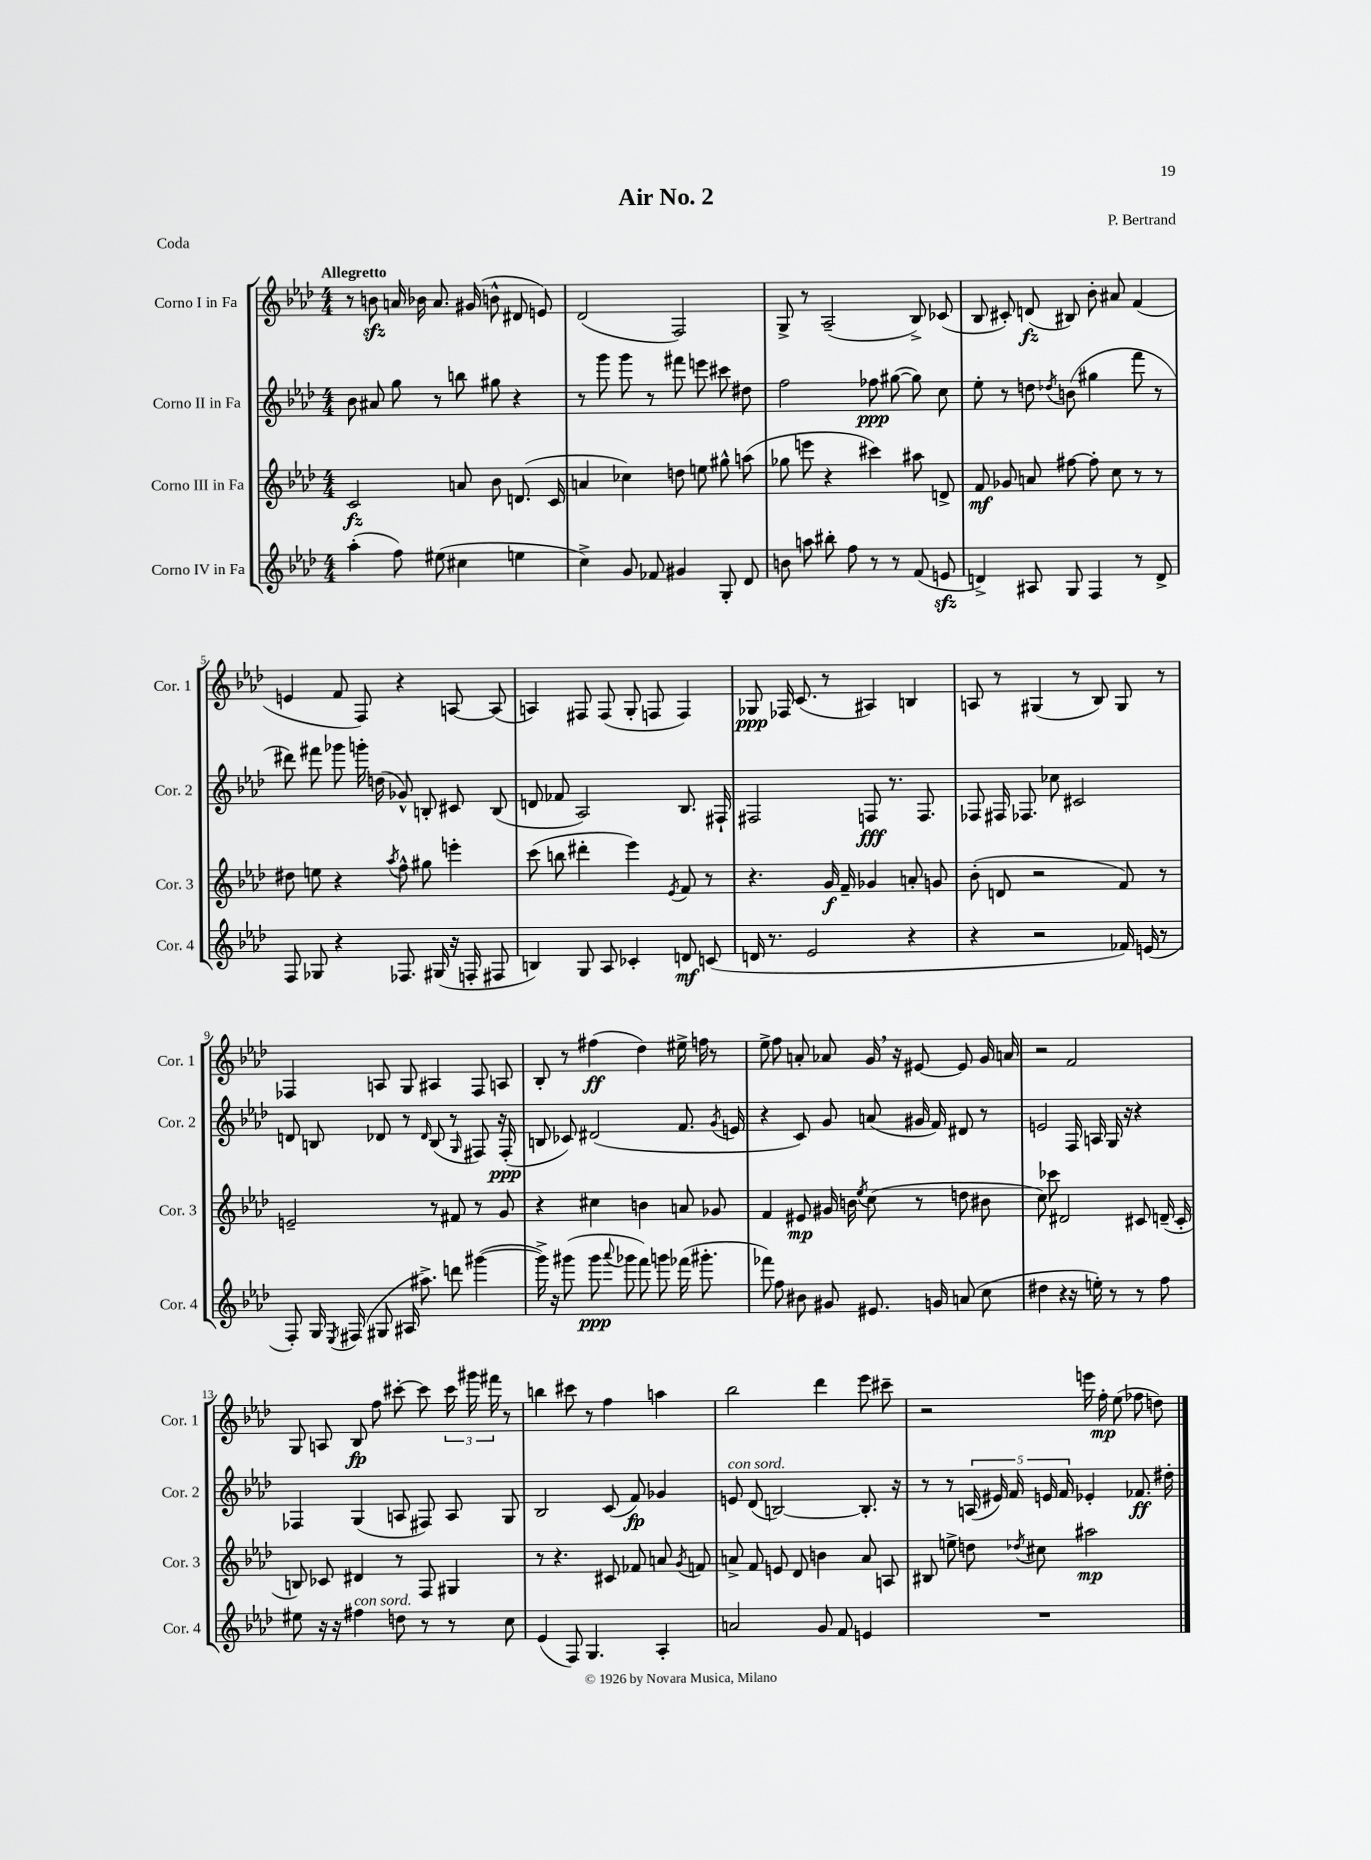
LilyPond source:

\header { title = "Air No. 2" composer = "P. Bertrand" piece = "Coda" }
<<
\new StaffGroup <<
\new Staff = "s0" \with { instrumentName = "Corno I in Fa" shortInstrumentName = "Cor. 1" } {
    \clef treble \key aes \major \numericTimeSignature \time 4/4 \tempo "Allegretto"
    \autoBeamOff r8 b'8\sfz a'16 bes'16 a'8. gis'16( b'8-^ dis'8 e'8) |
    des'2( f2) |
    g8-> r8 aes2--( bes8->) ces'8( |
    bes8 cis'8-.) d'8\fz( bis8) bes'8-. ais'8 f'4( |
    e'4 f'8 f8) r4 a8~ a8( |
    a4) fis8 fis8( g8-. f8 f4) |
    ges8\ppp fes16 c'8.( r8 ais4) b4 |
    a8 r8 gis4( r8 bes8) gis8 r8 |
    fes4 a8 g8 ais4 fes8 a8 |
    bes8-. r8 fis''4\ff( des''4) eis''16-> f''16 r8 |
    ees''8-> f''8 a'8-. aes'8 g'16 \breathe r16 eis'8~ eis'8 g'16 a'16 |
    r2 f'2 |
    g8 a8 bes8\fp f''8 cis'''8~-. cis'''8 \tuplet 3/2 { cis'''16 gis'''16 fis'''16 } r8 |
    b''4 cis'''8 r8 f''4 a''4 |
    bes''2 des'''4 ees'''8 cis'''8-- |
    r2 e'''16 f''16-.\mp ees''8( fes''8 d''8) \bar "|." |
}
\new Staff = "s1" \with { instrumentName = "Corno II in Fa" shortInstrumentName = "Cor. 2" } {
    \clef treble \key aes \major \numericTimeSignature \time 4/4
    \autoBeamOff bes'8 ais'8 g''8 r8 b''8 gis''8 r4 |
    r8 g'''8 g'''8 r8 fis'''8 e'''8 cis'''8 dis''8 |
    f''2 fes''8\ppp gis''8~( gis''8) c''8 |
    ees''8-. r8 d''8 \acciaccatura { des''8 } b'8( gis''4 f'''8 r8 |
    dis'''8) fis'''8 ges'''8 g'''16-. d''16( ges'8-^) b8-. cis'8 b8( |
    d'8 fes'8 aes2) bes8. fis16-! |
    fis2 f8\fff r8. f8. |
    fes8 fis16 fes8. ces''8 cis'2 |
    d'8 b8 des'8 r8 \grace { des'16 } b8( r8 \grace { g16 } fis8) r16 fis16-.\ppp( |
    b8 ces'8) dis'2( f'8. \acciaccatura { g'8 } e'16 |
    r4 c'8) g'8 a'8( gis'16 f'16) dis'8 r8 |
    e'2 f16 a16 g16 r16 r4 |
    fes4 g4( a8 fis8) a8 g8 |
    bes2 c'8( f'8\fp) ges'4 |
    e'8^\markup { \italic "con sord." } des'8( b2~) b8.-. r16 |
    r8 r8 \tuplet 5/4 { a16( eis'16) f'16 e'16 f'16 } ees'4-. fes'8.\ff dis''16-. \bar "|." |
}
\new Staff = "s2" \with { instrumentName = "Corno III in Fa" shortInstrumentName = "Cor. 3" } {
    \clef treble \key aes \major \numericTimeSignature \time 4/4
    \autoBeamOff c'2\fz a'8 bes'8 d'8.( c'16 |
    a'4 ces''4) d''8 e''8 gis''8-^ a''8( |
    ges''8 e'''8 r4 cis'''4) ais''8 d'8-> |
    f'8\mf ges'8 a'8 fis''8~ fis''8-. c''8 r8 r8 |
    dis''8 e''8 r4 \acciaccatura { aes''8 } f''8-^ gis''8 e'''4-. |
    c'''8( b''8 dis'''4-. ees'''4) \acciaccatura { ees'8 } f'8 r8 |
    r4. g'16\f f'16-- ges'4 a'8-. g'8 |
    bes'8-.( d'8 r2 f'8) r8 |
    e'2-- r8 fis'8 r8 g'8 |
    r4 cis''4 b'4 a'8 ges'8 |
    f'4 eis'8\mp gis'16 b'16 \acciaccatura { ees''8 } c''8( r8 d''8 bis'8 |
    c''8) ces'''8 dis'2 cis'8 d'16--( cis'16-. |
    b8) ces'8 dis'4 r8 f8 gis4 |
    r8 r4. cis'8 fes'8 a'8 \acciaccatura { g'8 } f'8 |
    a'8-> f'8 e'8 des'8 b'4 a'8 a8 |
    bis8 e''8-> d''8 \acciaccatura { des''8 } cis''8 ais''2\mp \bar "|." |
}
\new Staff = "s3" \with { instrumentName = "Corno IV in Fa" shortInstrumentName = "Cor. 4" } {
    \clef treble \key aes \major \numericTimeSignature \time 4/4
    \autoBeamOff aes''4-.( f''8) eis''8( cis''4 e''4 |
    c''4->) g'8 fes'8 gis'4 g8-. des'8 |
    b'8 a''8 bis''8-. f''8 r8 r8 f'8( e'8\sfz |
    d'4->) ais8 g8 f4 r8 d'8-> |
    f8 ges8 r4 fes8. gis16( r16 f16-. fis8 |
    b4) g8 aes8 ces'4-. d'8\mf c'8( |
    d'16 r8. ees'2 r4 |
    r4 r2 fes'16) e'16( r8 |
    f8-.) g16 \acciaccatura { ees8 } fis16( gis8 ais16 ais''8.->) d'''8 gis'''4~( |
    gis'''16->) r16 gis'''8( gis'''8\ppp \appoggiatura { aes'''8 } ges'''8 f'''8) g'''8 fes'''16( gis'''8.-. |
    fes'''8) f''8 bis'8 gis'8 eis'8. g'16 a'8( c''8 |
    dis''4 r4 r16 e''16-.) r8 r8 f''8 |
    eis''8 r16 r16 fis''4^\markup { \italic "con sord." } d''8 r8 r8 c''8 |
    ees'4( f8) g4. aes4-. |
    a'2 g'8 f'8 e'4 |
    R1 \bar "|." |
}
>>
>>
